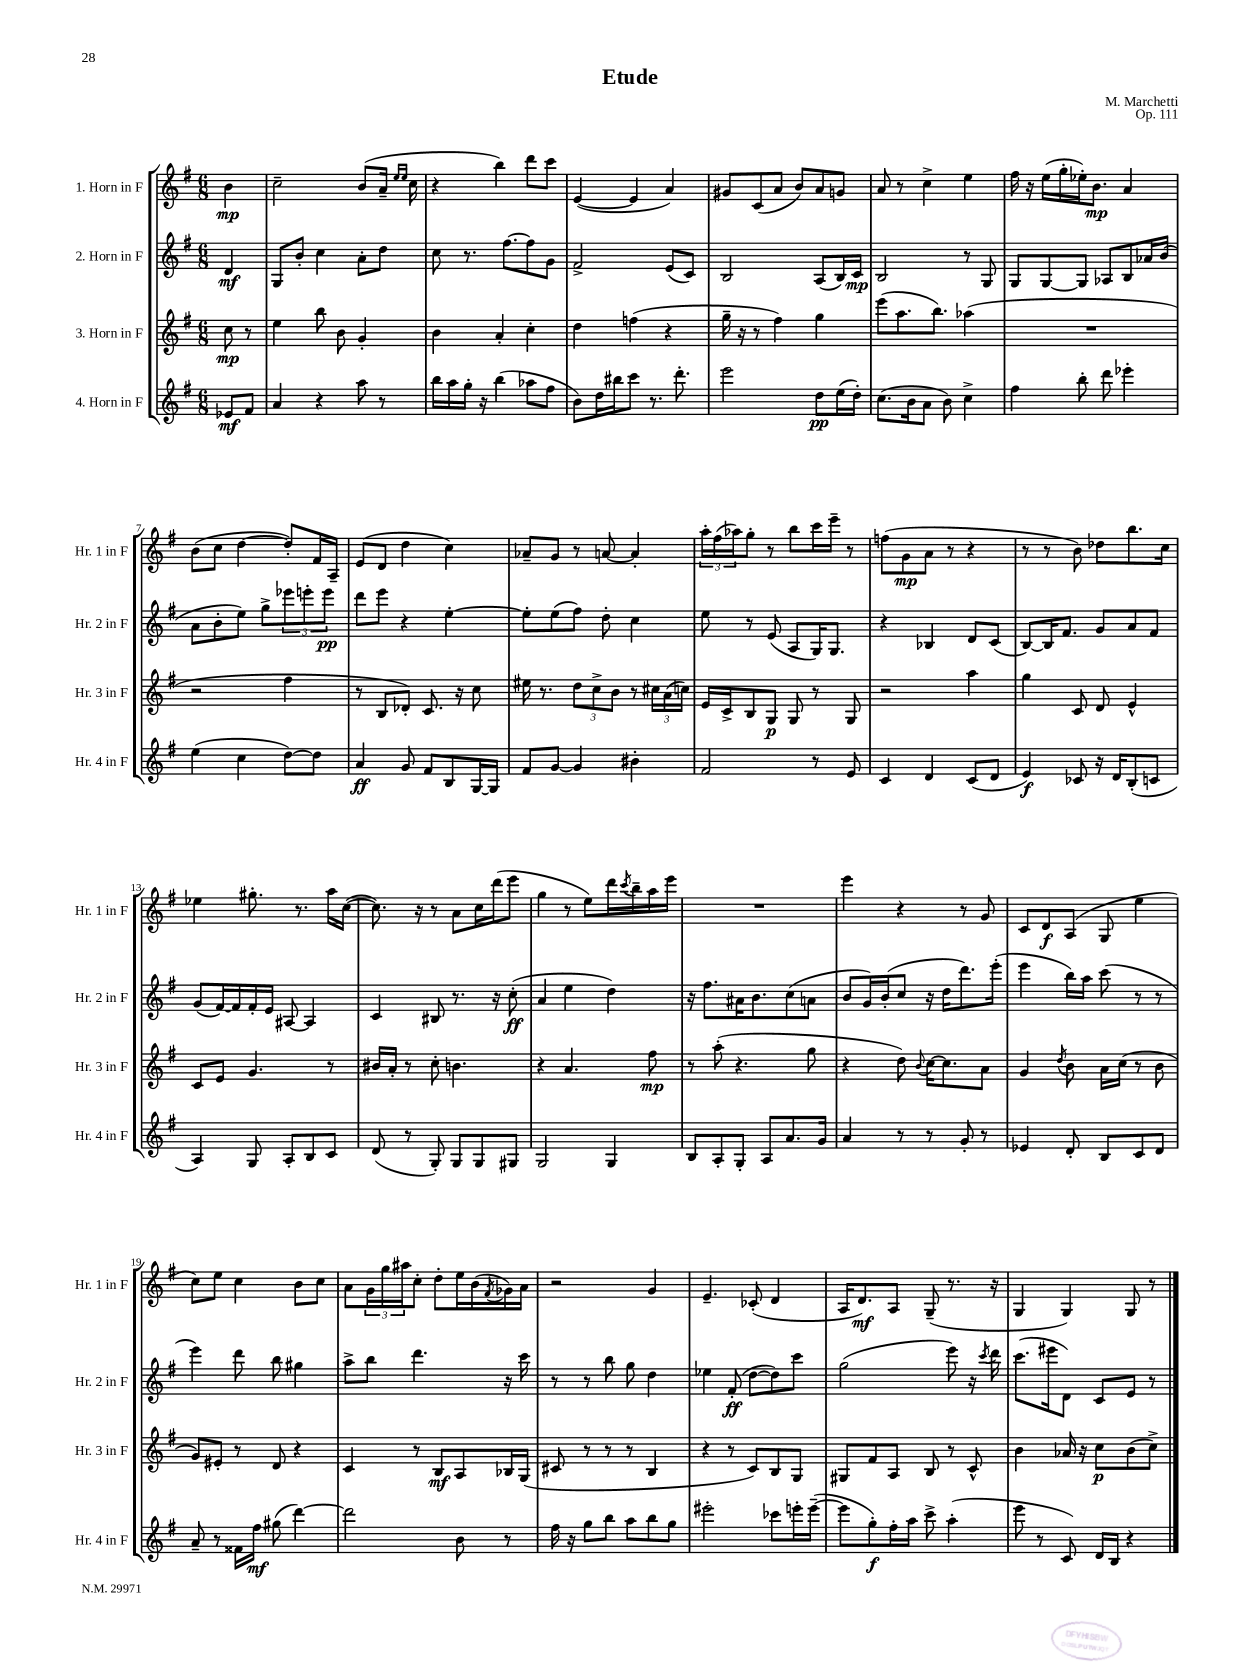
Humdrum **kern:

**kern	**kern	**kern	**kern
*staff4	*staff3	*staff2	*staff1
*clefG2	*clefG2	*clefG2	*clefG2
*k[f#]	*k[f#]	*k[f#]	*k[f#]
*M6/8	*M6/8	*M6/8	*M6/8
8e-	8cc	4d	4b
8f#	8r	.	.
=	=	=	=
4a	4ee	8G	2cc~
.	.	8b'	.
4r	8bb	4cc	.
.	8b	.	.
8aa	4g'	8a'	(8b
8r	.	8dd	16a~
.	.	.	16qqee
.	.	.	16qqee
.	.	.	16cc
=	=	=	=
16bb	4b	8cc	4r
16aa	.	.	.
16gg'	.	8.r	.
16r	.	.	.
(4bb	4a'	.	4bb)
.	.	[8.ff#	.
8aa-	4cc'	8ff#]	8ddd
8ff#	.	8g	8ccc
=	=	=	=
8b)	4dd	2f#^	([4e
16dd	.	.	.
16bb#	.	.	.
8ccc	(4ff	.	4e]
8.r	.	.	.
.	4r	(8e	4a)
8.ddd'	.	.	.
.	.	8c)	.
=	=	=	=
2eee	16gg~	2B	8g#
.	16r	.	.
.	8r	.	(8c
.	4ff#)	.	8a
.	.	.	8b)
8dd	4gg	(8A	8a
(16ee	.	16B)	8g
16dd')	.	16c	.
=	=	=	=
(8.cc	(8eee	2B	8a
.	8.aa	.	8r
16b	.	.	.
8a	.	.	4cc^
.	8.bb)	.	.
8b)	.	.	.
4cc^	(4aa-	8r	4ee
.	.	8G	.
=	=	=	=
4ff#	2.r	8G	16ff#
.	.	.	16r
.	.	[8G	(16ee
.	.	.	16gg'
8bb'	.	8G]	16ee-')
.	.	.	8.b
8ddd	.	8A-	.
4eee-'	.	8B	4a
.	.	16a-	.
.	.	(16b	.
=	=	=	=
(4ee	2r	8a	(8b
.	.	8b'	8cc
4cc	.	8ee)	[4dd
.	.	8gg^	.
[8dd)	4ff#	12eee-	8dd'])
.	.	12eee'	.
8dd]	.	.	16f#
.	.	12eee	.
.	.	.	16A~
=	=	=	=
4a	8r	8ddd	(8e
.	8B	8eee	8d
8g	8d-')	4r	4dd
8f#	8.c	.	.
8B	.	[4ee'	4cc)
.	16r	.	.
[16G	8cc	.	.
16G]	.	.	.
=	=	=	=
8f#	16ee#	8ee']	8a-~
.	8.r	.	.
[8g	.	(8ee	8g
4g]	12dd	8ff#)	8r
.	12cc^	.	.
.	.	8dd'	[8a
.	12b	.	.
4b#'	8r	4cc	4a']
.	24cc#	.	.
.	(24a	.	.
.	24cc)	.	.
=	=	=	=
2f#	16e	8ee	24aa'
.	.	.	(24ff#
.	16c^	.	.
.	.	.	24aa-)
.	8B	8r	8gg'
.	8G	(8e	8r
.	8G	8A	8bb
8r	8r	16G)	16ccc
.	.	8.G	16eee~
8e	8G	.	8r
=	=	=	=
4c	2r	4r	(8ff
.	.	.	8g
4d	.	4B-	8a
.	.	.	8r
(8c	4aa	8d	4r
8d	.	(8c	.
=	=	=	=
4e)	4gg	[8B)	8r
.	.	16B]	8r
.	.	8.f#	.
8c-	8c	.	8b)
16r	8d	8g	8dd-
16d	.	.	.
(8B'	4e^^	8a	8.bb
8c	.	8f#	.
.	.	.	16cc
=	=	=	=
4A)	8c	(8g	4ee-
.	8e	[16f#)	.
.	.	16f#]	.
8G	4.g	16f#'	8.gg#'
.	.	16e	.
8A'	.	[8A#	.
.	.	.	8.r
8B	.	4A#]	.
8c	8r	.	16aa
.	.	.	([16cc
=	=	=	=
(8d	16b#	4c	8.cc])
.	16a'	.	.
8r	8r	.	.
.	.	.	16r
8G')	8cc'	8B#	8r
8G	4.b	8.r	8a
8G	.	.	16cc
.	.	16r	(16ddd
8G#	.	(8cc'	8eee
=	=	=	=
2G	4r	4a	4gg
.	4.a	4ee	8r
.	.	.	8ee)
4G	.	4dd)	16ddd
.	.	.	8qccc
.	.	.	16bb~
.	8ff#	.	16aa
.	.	.	16eee
=	=	=	=
8B	8r	16r	2.r
.	.	8.ff#	.
8A'	(8aa'	.	.
8G'	4.r	16a#	.
.	.	8.b	.
8A	.	.	.
8.a	.	(8cc	.
.	8gg	8a	.
16g	.	.	.
=	=	=	=
4a	4r	8b	4eee
.	.	16g)	.
.	.	(16b'	.
8r	8dd)	8cc	4r
.	8qqb	.	.
8r	[16cc	16r	.
.	8.cc]	16dd	.
8g'	.	8.ddd)	8r
8r	8a	.	8g
.	.	(16eee'	.
=	=	=	=
4e-	4g	4eee	8c
.	.	.	8d
.	8qdd	.	.
8d'	8b	16bb)	(8A
.	.	16aa	.
8B	16a	(8ccc	8G
.	(16cc	.	.
8c	8r	8r	4ee
8d	8b	8r	.
=	=	=	=
8a~	8g)	4eee)	8cc)
8r	8e#'	.	8ee
16f##	8r	8ddd	4cc
16ff#	.	.	.
(8gg#	8d	8bb	.
[4ddd)	4r	4gg#	8b
.	.	.	8cc
=	=	=	=
2ddd]	4c	8aa^	8a
.	.	8bb	24g
.	.	.	24gg
.	.	.	24aa#
.	8r	4.ddd	8cc'
.	8B	.	8dd'
8b	8A	.	16ee
.	.	.	(16b
.	.	.	8qf#
8r	16B-	16r	16g-)
.	(16G	16ccc	16a
=	=	=	=
16ff#	8c#	8r	2r
16r	.	.	.
8gg	8r	8r	.
8bb	8r	8bb	.
8aa	8r	8gg	.
8bb	4B	4dd	4g
8gg	.	.	.
=	=	=	=
2eee#'	4r	4ee-	4.e~
.	8r	(8f#'	.
.	8c)	[8dd	(8c-'
8ccc-	8B	8dd])	4d
16eee'	8G	8ccc	.
([16eee~	.	.	.
=	=	=	=
8eee]	8G#	(2gg	16A
.	.	.	8.d)
8gg')	8f#	.	.
16ff#'	8A	.	8A
16aa	.	.	.
8ccc^	8B	.	(8G~
(4aa'	8r	8eee)	8.r
.	8c^^	16r	.
.	.	8qccc	.
.	.	16ddd	16r
=	=	=	=
8eee	4b	(8.ccc	4G
8r	.	.	.
.	.	16eee#	.
8c)	16a-	8d)	4G)
.	16r	.	.
16d	8cc	8c	.
16B	.	.	.
4r	(8b	8e	8G
.	8cc^)	8r	8r
==	==	==	==
*-	*-	*-	*-
